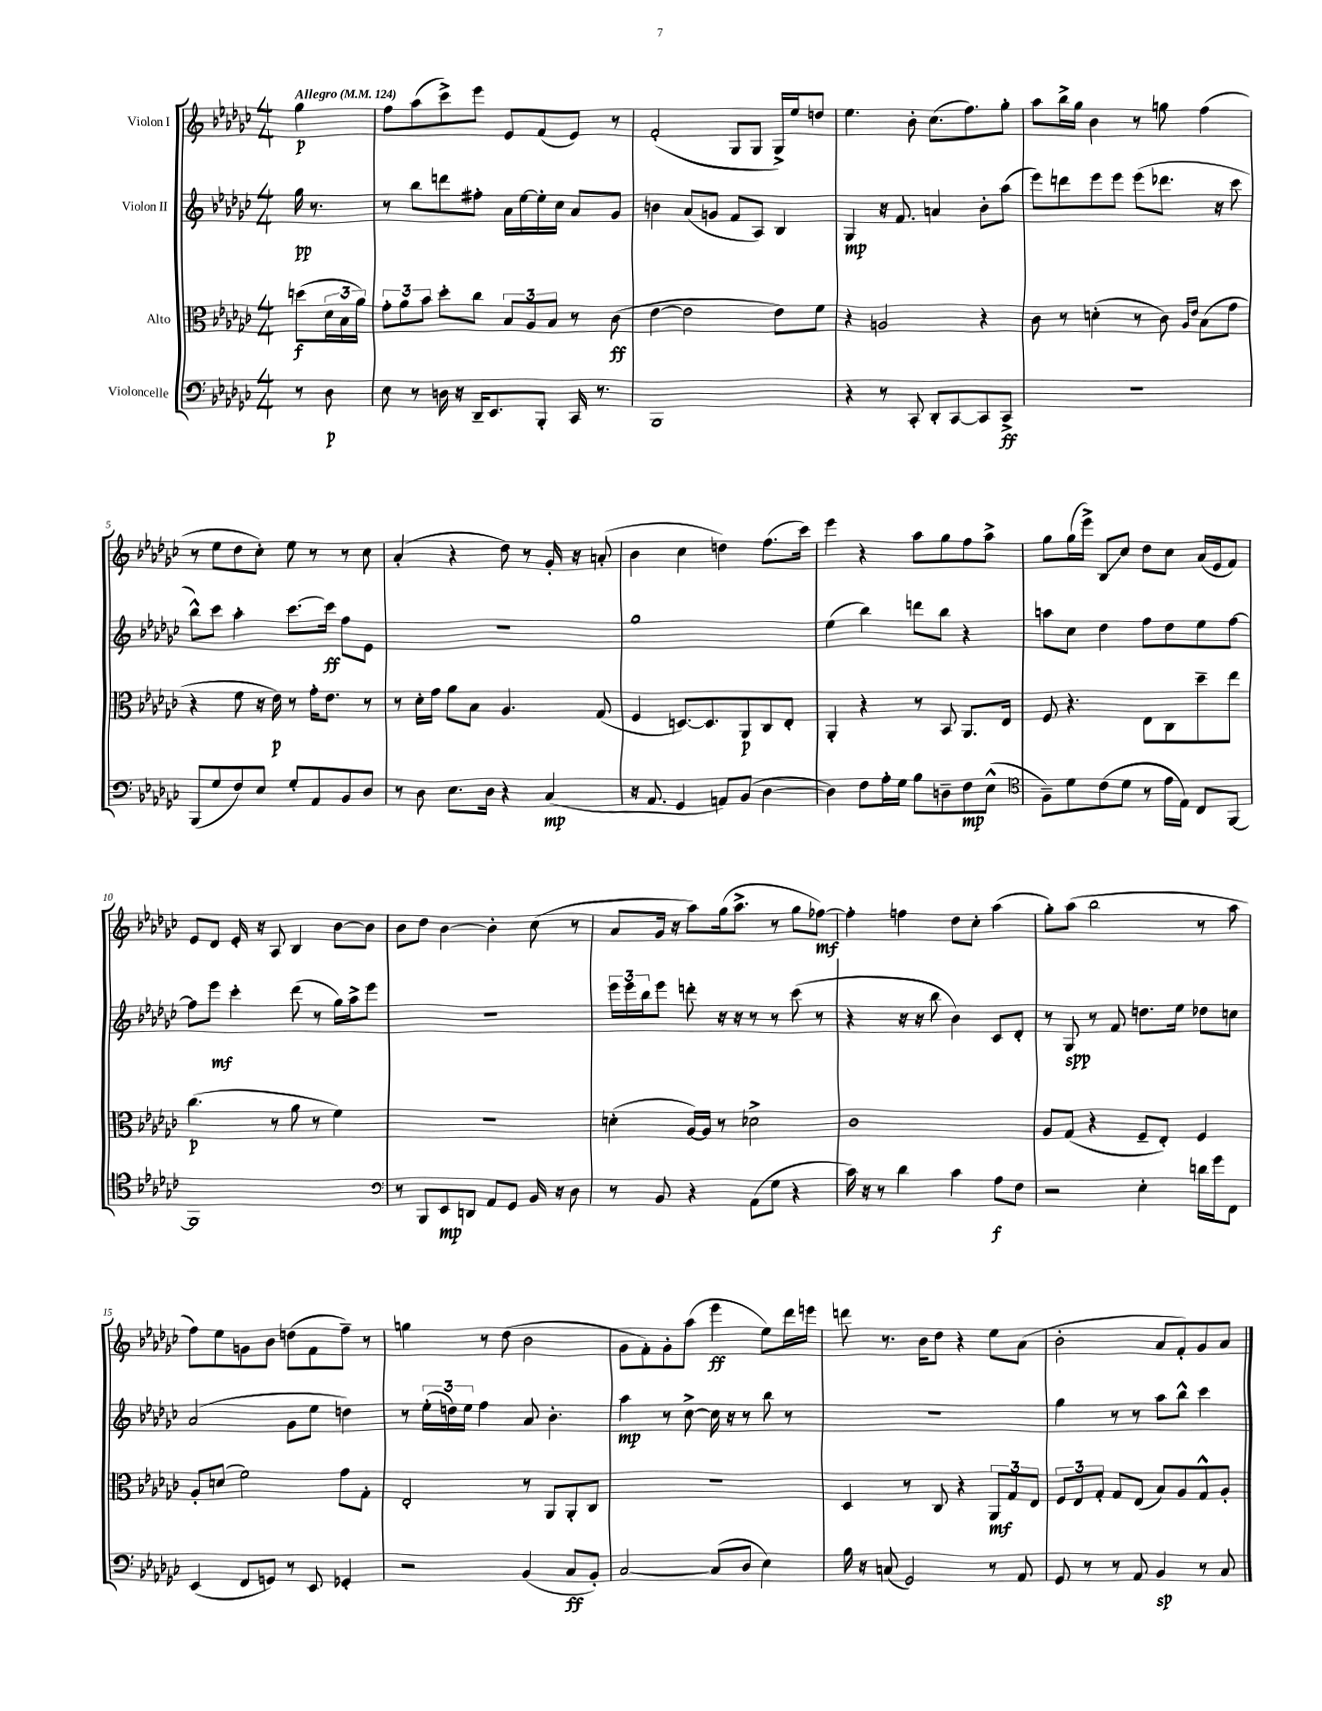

**kern	**kern	**kern	**kern
*staff4	*staff3	*staff2	*staff1
*clefF4	*clefC3	*clefG2	*clefG2
*k[b-e-a-d-g-c-]	*k[b-e-a-d-g-c-]	*k[b-e-a-d-g-c-]	*k[b-e-a-d-g-c-]
*M4/4	*M4/4	*M4/4	*M4/4
*MM124	*MM124	*MM124	*MM124
8r	(8dd	16gg-	4gg-
.	.	8.r	.
8D-	24d-	.	.
.	24B-	.	.
.	24a-)	.	.
=	=	=	=
8E-	12g-'	8r	8ff
.	12a-	.	.
8r	.	8bb-	(8aa-
.	12b-	.	.
16D	8dd-'	8ddd	8ccc-^)
16r	.	.	.
16DD-~	8cc-	8ff#'	8eee-
8.EE-	.	.	.
.	12B-	16a-	8e-
.	.	[16ee-	.
.	12A-	.	.
8BBB-'	.	16ee-']	(8f
.	12B-	.	.
.	.	16cc-	.
16CC-	8r	8a-	8e-)
8.r	.	.	.
.	(8c-	8g-	8r
=	=	=	=
1BBB-	[4e-	4b	(2f'
.	2e-]	(8a-	.
.	.	8g	.
.	.	8f	8G-
.	.	8A-)	8G-
.	8e-)	4B-	16G-^)
.	.	.	16ee-
.	8f	.	8dd
=	=	=	=
4r	4r	4G-	4.ee-
8r	2A	16r	.
.	.	8.f	.
8CC-'	.	.	8b-'
8DD-'	.	4a	(8.cc-
[8CC-	.	.	.
.	.	.	8.ff)
8CC-]	4r	8b-'	.
8CC-^	.	(8aa-	8gg-'
=	=	=	=
1r	8c-	8eee-)	8aa-
.	8r	8ddd	16bb-^
.	.	.	16gg-
.	(4d'	8eee-	4b-
.	.	8eee-	.
.	8r	(8eee-	8r
.	8c-)	8.ddd-	8gg
.	16qqA-	.	.
.	16qqe-	.	.
.	(8B-	.	(4ff
.	.	16r	.
.	8g-	8ccc-	.
=	=	=	=
(8BBB-	4r	8bb-^^)	8r
8G-	.	8ccc-	8ee-
8F)	8f	4aa-'	8dd-
8E-	16r	.	8cc-')
.	16e-)	.	.
8G-'	8r	[8.ccc-	8ee-
8AA-	16g-'	.	8r
.	8.e-	16ccc-]	.
8BB-	.	8ff	8r
8D-	8r	8e-	8cc-
=	=	=	=
8r	8r	1r	(4a-'
8D-	16d-'	.	.
.	16g-	.	.
8.E-	8a-	.	4r
.	8B-	.	.
16D-	.	.	.
4r	4.A-	.	8dd-)
.	.	.	8r
(4C-	.	.	16g-'
.	.	.	16r
.	(8G-	.	(8a'
=	=	=	=
16r	4F	1gg-	4b-
8.AA-	.	.	.
4GG-	[8.D)	.	4cc-
.	8.D]	.	.
8AA)	.	.	4dd)
(8BB-	8AA-	.	.
[4D-	8C-	.	(8.ff
.	8E-'	.	.
.	.	.	16ccc-)
=	=	=	=
4D-])	4AA-'	(4ee-	4eee-
8F	4r	4bb-)	4r
16A-'	.	.	.
16G-	.	.	.
8B-	8r	8ddd	8aa-
8D~	8BB-	8bb-	8gg-
8F	8.AA-	4r	8ff
(8E-^^	.	.	8aa-^
.	16E-	.	.
=	=	=	=
*clefC4	*	*	*
8F~)	8F	8aa	8gg-
8d-	4.r	8cc-	(16gg-
.	.	.	16eee-^)
(8c-	.	4dd-	8B-
8d-	.	.	8cc-
8r	8E-	8ff	8dd-
16e-	8C-	8dd-	8cc-
16E-)	.	.	.
8C-	8dd-~	8ee-	(16a-
.	.	.	16e-
[8FF	8ee-	[8ff	8f)
=	=	=	=
1FF]	(4.cc-	8ff]	8e-
.	.	8eee-	8d-
.	.	4ccc-'	16e-'
.	.	.	16r
.	8r	.	8A-
.	8a-	(8ddd-	4B-
.	8r	8r	.
.	4f)	16gg-)	[8b-
.	.	16aa-^	.
.	.	8eee-	8b-]
=	=	=	=
*clefF4	*	*	*
8r	1r	1r	8b-
8BBB-	.	.	8dd-
8EE-	.	.	[4b-
8DD	.	.	.
8AA-	.	.	4b-']
8GG-	.	.	.
16BB-	.	.	(8cc-
16r	.	.	.
8D-	.	.	8r
=	=	=	=
8r	(4d'	24eee-	8a-
.	.	24eee-	.
.	.	24bb-	.
8BB-	.	8eee-	16g-
.	.	.	16r
4r	[16A-)	8ddd'	8aa-)
.	16A-]	.	.
.	8r	16r	(16gg-
.	.	16r	8.aa-^
(8AA-	2d-^	8r	.
8G-	.	8r	8r
4r	.	(8ccc-	8gg-
.	.	8r	[8ff-)
=	=	=	=
16c-)	1c-	4r	4ff-']
16r	.	.	.
8r	.	.	.
4d-	.	16r	4ff
.	.	16r	.
.	.	8bb-	.
4c-	.	4b-)	8dd-
.	.	.	8cc-'
8A-	.	8c-	(4aa-
8F	.	8d-'	.
=	=	=	=
2r	8A-	8r	8gg-')
.	(8G-	8G-	(8aa-
.	4r	8r	2bb-
.	.	8f	.
4E-'	8F~	8.dd	.
.	8E-')	.	.
.	.	16ee-	.
16d	4F	8dd-	8r
16g-	.	.	.
8FF	.	8cc	8aa-
=	=	=	=
(4EE-	8A-'	(2a-	8ff)
.	(8d	.	8ee-
8FF	2f)	.	8g
8GG)	.	.	8b-
8r	.	8g-	(8dd
8EE-	.	8ee-	8f
4GG-'	8g-	4dd)	8ff~)
.	8G-'	.	8r
=	=	=	=
2r	2E-'	8r	4gg
.	.	(24ee-'	.
.	.	24dd)	.
.	.	24ee-	.
.	.	4ff	8r
.	.	.	(8dd-
(4BB-	8r	8a-	2b-
.	8AA-	4.b-'	.
8C-	8AA-'	.	.
8BB-')	8C-	.	.
=	=	=	=
[2C-	1r	4aa-	8g-
.	.	.	8f')
.	.	8r	8g-'
.	.	[8cc-^	(8aa-
(8C-]	.	16cc-]	4eee-
.	.	16r	.
8D-	.	8r	.
4E-)	.	8bb-	8ee-)
.	.	8r	16ddd-
.	.	.	16eee
=	=	=	=
16B-	4D-	1r	8ddd
16r	.	.	.
(8C	.	.	8.r
2GG-)	8r	.	.
.	.	.	16b-
.	8C-	.	8dd-
.	4r	.	4r
8r	12AA-	.	8ee-
.	12G-	.	.
8AA-	.	.	(8a-
.	12E-	.	.
=	=	=	=
8GG-	12F	4gg-	2b-'
.	12E-	.	.
8r	.	.	.
.	12G-'	.	.
8r	8G-	8r	.
8AA-	(8E-	8r	.
4BB-	8B-)	8aa-	8a-
.	8A-	8bb-^^	8f')
8r	8G-^^	4ccc-	8g-
8C-	8A-'	.	8a-
==	==	==	==
*-	*-	*-	*-
